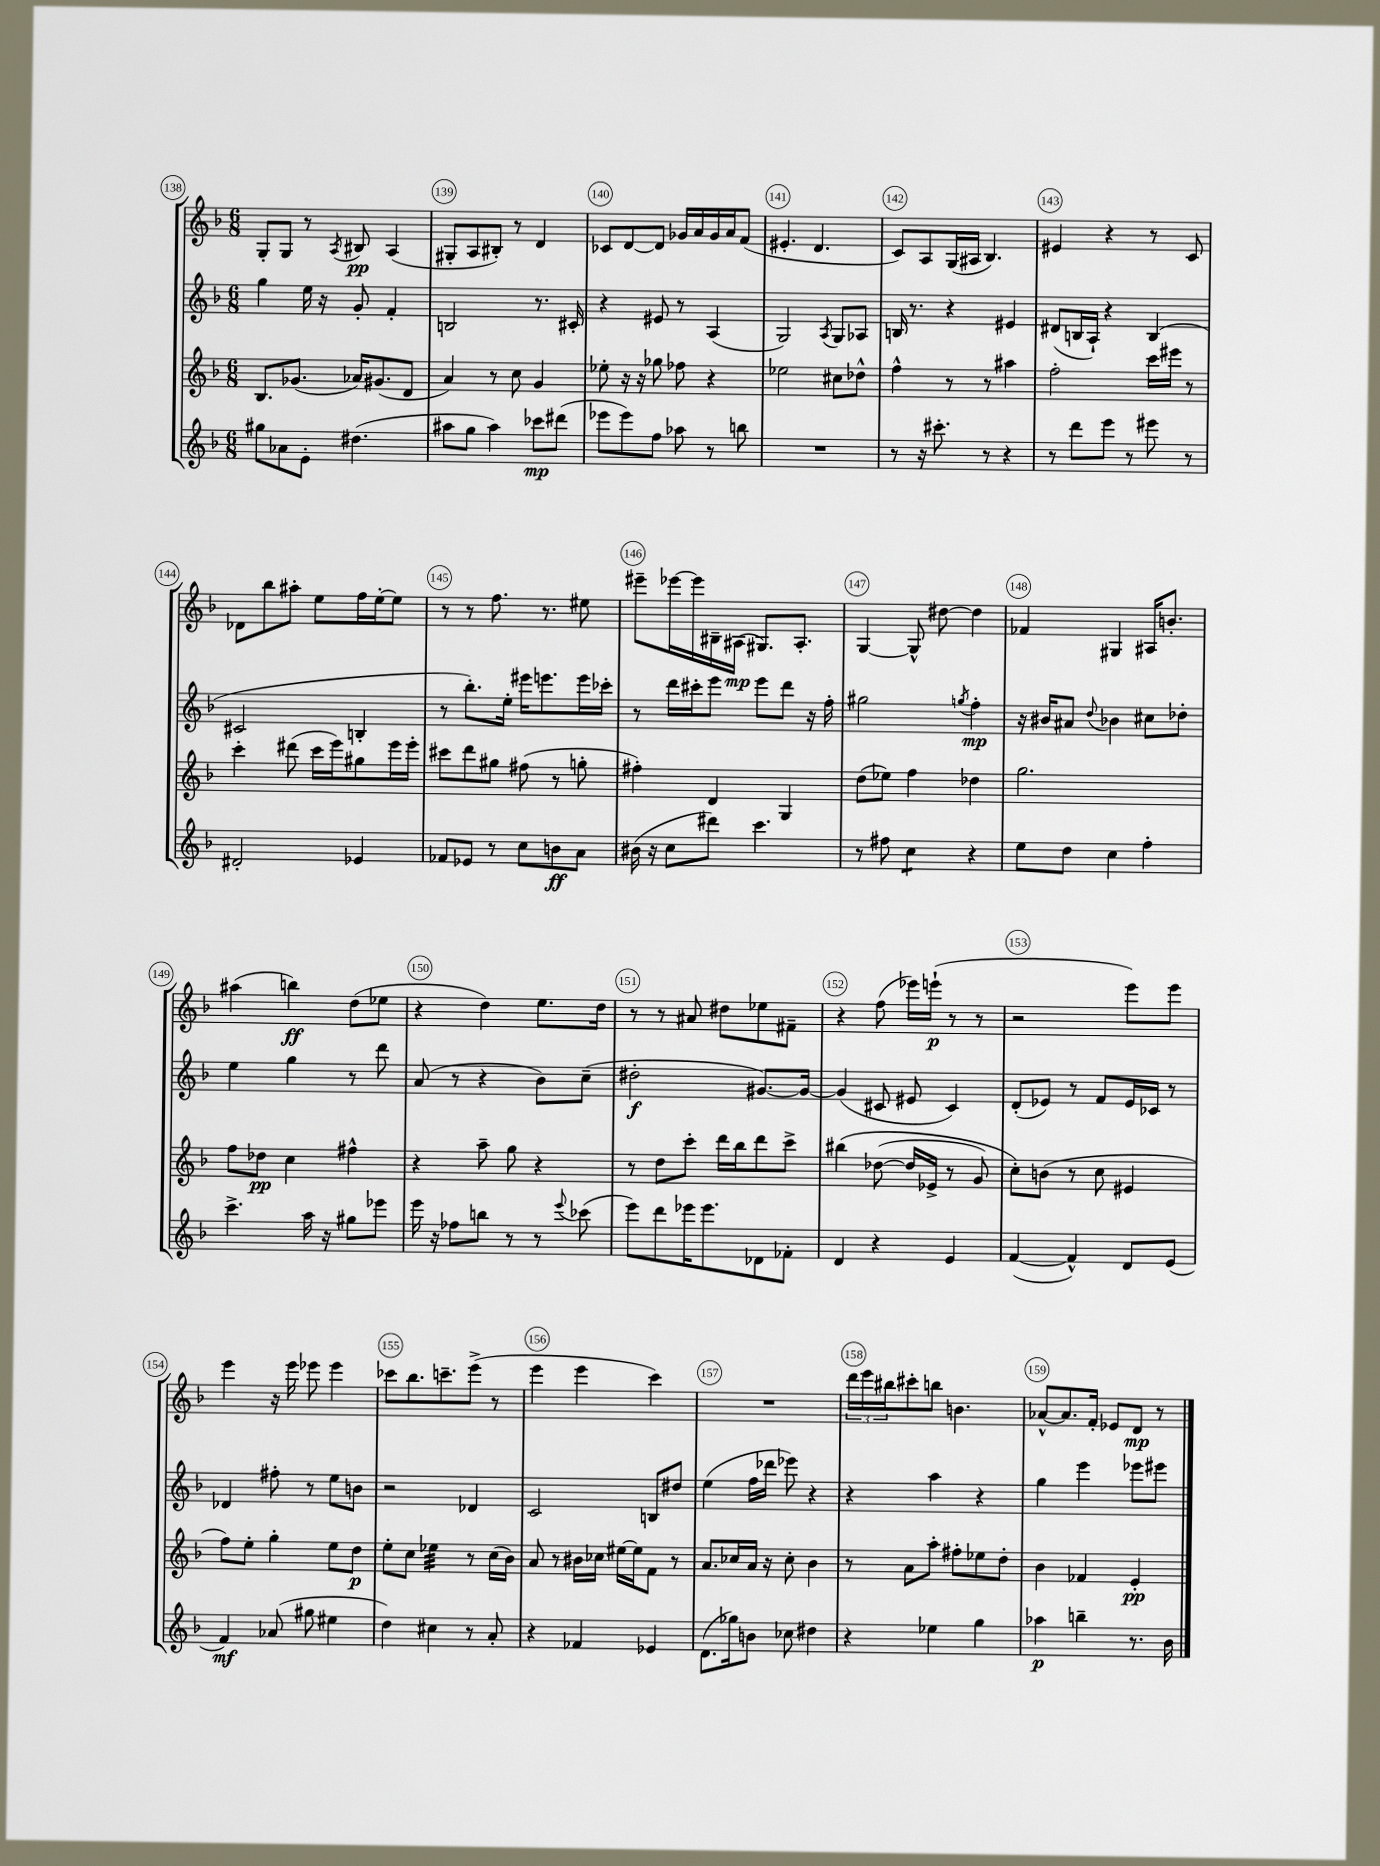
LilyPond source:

<<
\new StaffGroup <<
\new Staff = "s0" {
    \clef treble \key f \major \numericTimeSignature \time 6/8
    g8-. g8 r8 \acciaccatura { a8 } bis8\pp a4( |
    gis8-. a8 bis8-.) r8 d'4 |
    ces'8 d'8~ d'8 ges'16 a'16 ges'16 a'16 f'8( |
    eis'4.-. d'4. |
    c'8) a8 g16( ais16 bes4.) |
    eis'4 r4 r8 c'8 |
    des'8 bes''8 ais''8-. e''8 f''16 e''16~-. e''8 |
    r8 r8 f''8. r8. eis''8 |
    eis'''8-- ees'''16~ ees'''16 bis16-- ais16\mp( gis8.) ais8.-. |
    g4~ g8-^ dis''8~ dis''4 |
    fes'4 gis4 ais16 b'8.-. |
    ais''4( b''4\ff) d''8( ees''8 |
    r4 d''4) e''8. d''16 |
    r8 r8 ais'8 dis''8 ees''8 fis'8-- |
    r4 f''8( ees'''16) e'''16-!\p( r8 r8 |
    r2 e'''8) e'''8 |
    e'''4 r16 e'''16 ees'''8 ees'''4 |
    ces'''8 bes''8. c'''8.-- e'''8->( r8 |
    e'''4 e'''4 c'''4) |
    R2. |
    \tuplet 3/2 { d'''16 e'''16 bis''16 } cis'''8-. b''8 b'4. |
    aes'8~-^ aes'8. f'16-. ees'8 d'8\mp r8 \bar "|." |
}
\new Staff = "s1" {
    \clef treble \key f \major \numericTimeSignature \time 6/8
    g''4 e''16 r16 g'8-. f'4-. |
    b2 r8. cis'16-. |
    r4 eis'8 r8 a4( |
    g2) \acciaccatura { a8 } g8 aes8 |
    b16 r8. r4 eis'4 |
    dis'8( b16 a16-!) r4 b4( |
    cis'2 b4-. |
    r8 bes''8.-.) e''16-. eis'''16 e'''8. e'''16 ces'''16-. |
    r8 d'''16 cis'''16-. e'''8 e'''8 d'''8 r16 f''16-. |
    gis''2 \acciaccatura { g''8 } f''4-.\mp |
    r16 bis'16 ais'8 \appoggiatura { d''8 } bes'4 cis''8 des''8-. |
    e''4 g''4 r8 d'''8 |
    a'8( r8 r4 bes'8) c''8--( |
    dis''2-.\f gis'8.~) gis'16~ |
    gis'4( cis'8 eis'8 cis'4) |
    d'8-.( ees'8) r8 f'8 ees'16 ces'16 r8 |
    des'4 fis''8-. r8 e''8 b'8 |
    r2 des'4 |
    c'2 b8 dis''8 |
    e''4( f''16 des'''16 ees'''8) r4 |
    r4 a''4 r4 |
    g''4 e'''4 ees'''8 eis'''8 \bar "|." |
}
\new Staff = "s2" {
    \clef treble \key f \major \numericTimeSignature \time 6/8
    bes8. ges'8.( aes'16) gis'8.( d'8 |
    a'4) r8 c''8 g'4 |
    ees''8-. r16 r16 ges''8 fes''8 r4 |
    ees''2 cis''8 des''8-^ |
    f''4-^ r8 r8 ais''4 |
    f''2-. c'''16 eis'''16 r8 |
    c'''4-. dis'''8( c'''16 e'''16) gis''8 e'''16 e'''16-. |
    cis'''8 d'''8 gis''8 fis''8( r8 g''8-. |
    fis''4-.) d'4 g4 |
    d''8( ees''8) f''4 des''4 |
    g''2. |
    f''8 des''8\pp c''4 fis''4-^ |
    r4 a''8-- g''8 r4 |
    r8 d''8 c'''8-. d'''16 bes''16 d'''8 c'''8-> |
    bis''4\( des''8~( des''16 ees'16-> r8 g'8) |
    c''8-.\) b'8( r8 c''8 eis'4 |
    f''8) e''8-. g''4-. e''8 d''8\p |
    e''8-. c''8 ees''4:32 r8 c''16( bes'16) |
    a'8 r8 bis'16 ces''16 eis''16~ eis''16 f'8 r8 |
    a'8. ces''16 a'16 r16 ces''8-. bes'4 |
    r8 a'8 a''8-. fis''8-. ees''8 d''8-. |
    bes'4 fes'4 e'4-.\pp \bar "|." |
}
\new Staff = "s3" {
    \clef treble \key f \major \numericTimeSignature \time 6/8
    gis''8 aes'8 e'8-. dis''4.( |
    ais''8 g''8 ais''4) ces'''8\mp dis'''8( |
    ees'''8 ees'''8) f''8 aes''8 r8 b''8 |
    R2. |
    r8 r16 cis'''8.-. r8 r4 |
    r8 d'''8 e'''8 r8 eis'''8 r8 |
    dis'2-. ees'4 |
    fes'8 ees'8 r8 c''8 b'8\ff a'8 |
    bis'16( r16 c''8 dis'''8) c'''4. |
    r8 fis''8 c''4:8 r4 |
    e''8 d''8 c''4 f''4-. |
    c'''4.-> a''16 r16 gis''8 ees'''8 |
    e'''16 r16 fes''8 b''8 r8 r8 \appoggiatura { e'''8 } ces'''8( |
    e'''8) d'''8 ees'''16 ees'''8. des'8 fes'8-. |
    d'4 r4 e'4 |
    f'4~( f'4-^) d'8 e'8( |
    f'4\mf) aes'8( gis''8 eis''4 |
    d''4) cis''4 r8 a'8-. |
    r4 fes'4 ees'4 |
    d'8.( ges''16) b'8 ces''8 dis''4 |
    r4 ees''4 g''4 |
    aes''4\p b''4-- r8. bes'16 \bar "|." |
}
>>
>>
\layout { \context { \Score currentBarNumber = #138 \override BarNumber.break-visibility = ##(#f #t #t) barNumberVisibility = #all-bar-numbers-visible \override BarNumber.stencil = #(make-stencil-circler 0.1 0.3 ly:text-interface::print) } }
